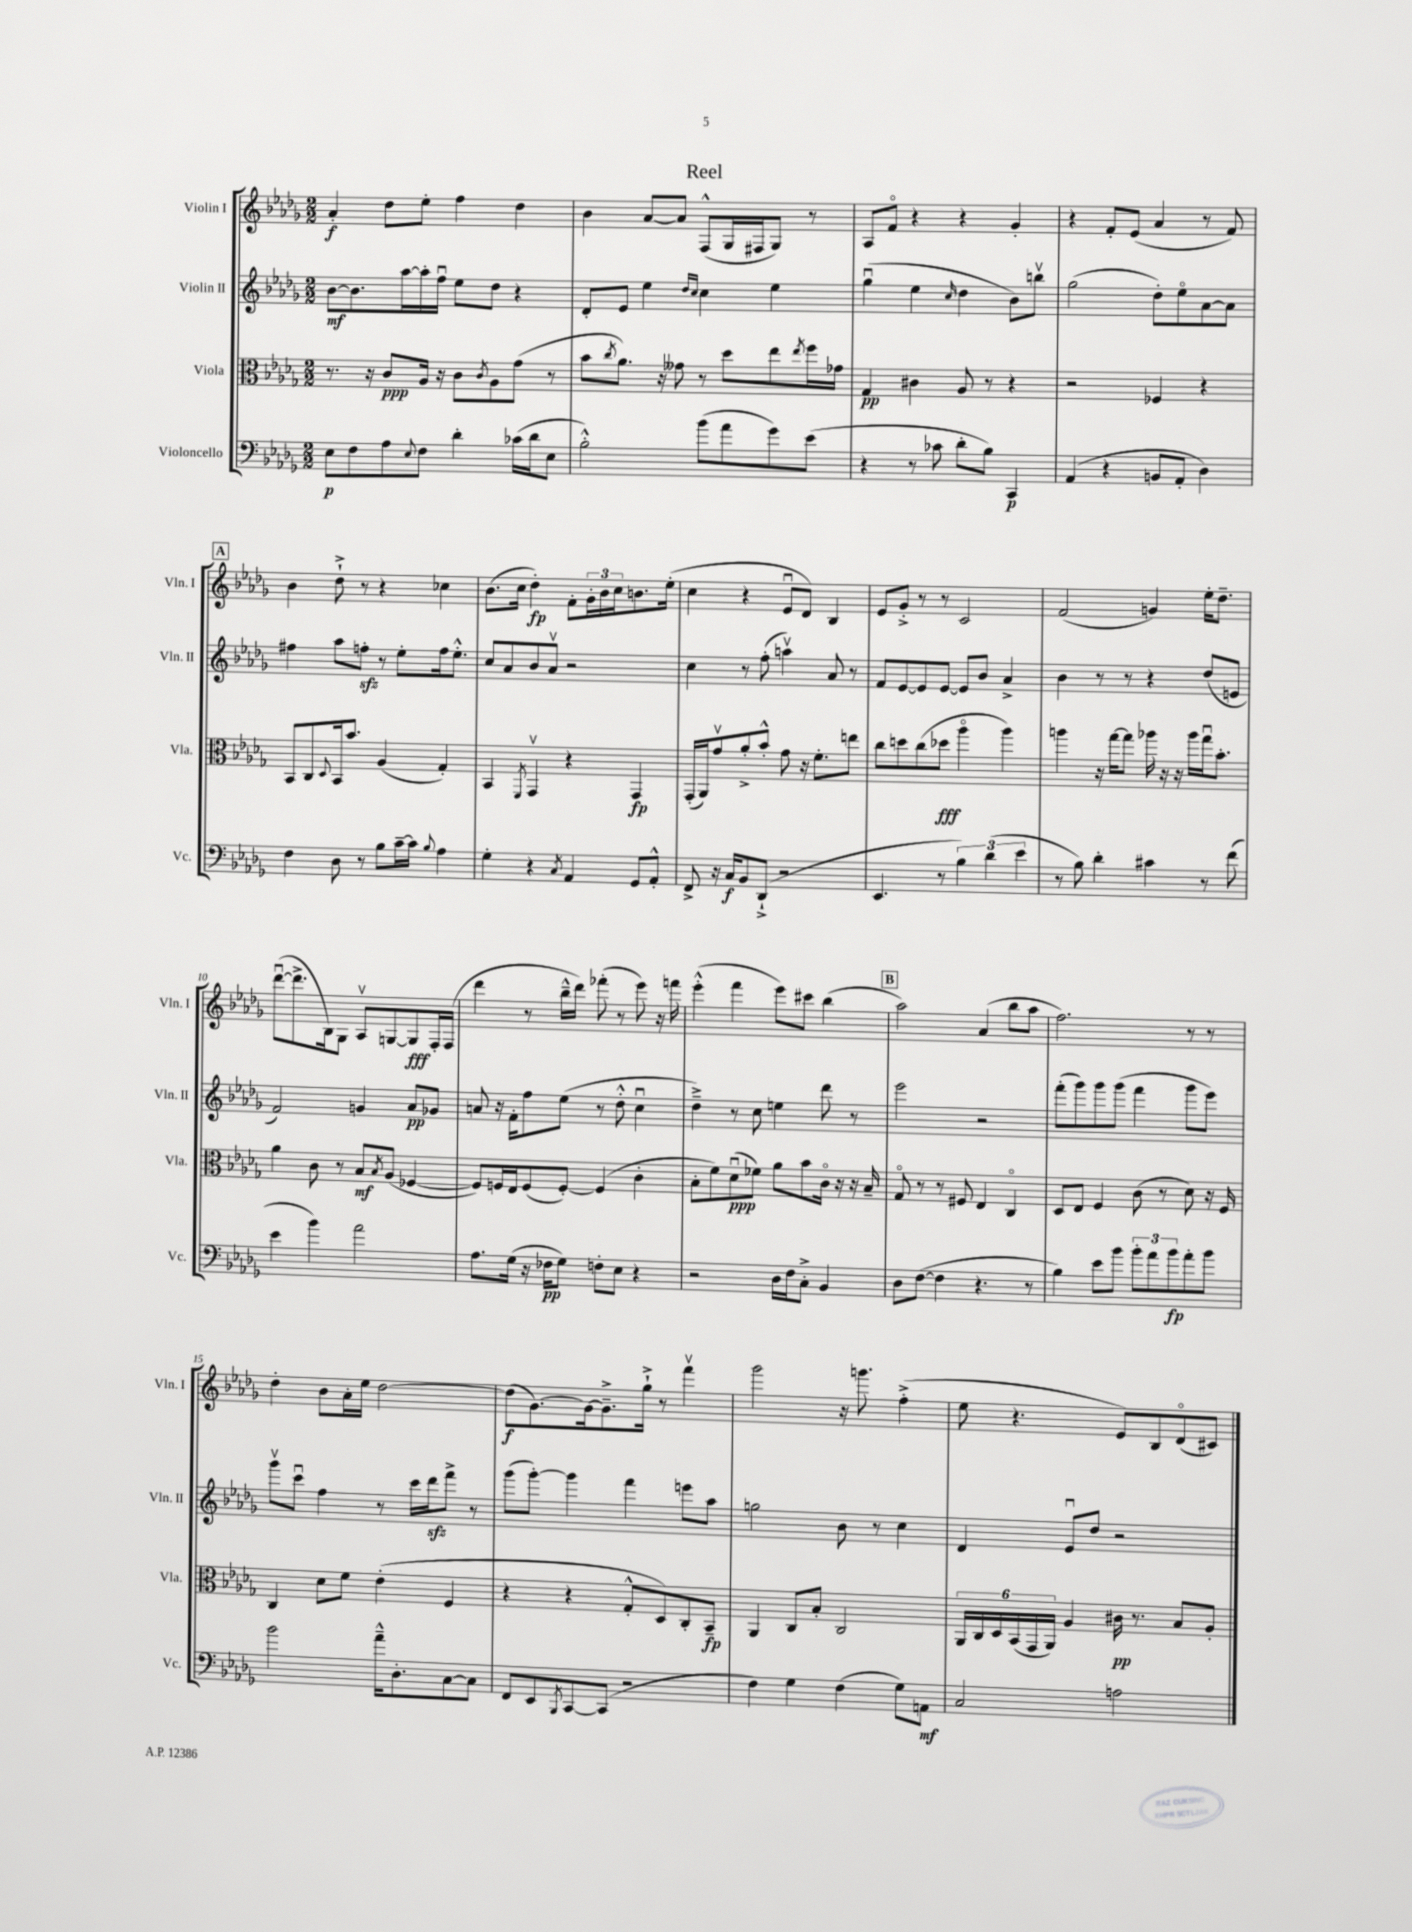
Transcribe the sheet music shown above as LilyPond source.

\header { title = "Reel" }
<<
\new StaffGroup <<
\new Staff = "s0" \with { instrumentName = "Violin I" shortInstrumentName = "Vln. I" } {
    \clef treble \key des \major \numericTimeSignature \time 2/2
    aes'4-.\f des''8 ees''8-. f''4 des''4 |
    bes'4 aes'8~ aes'8 f8-^( ges16 fis16 ges8) r8 |
    aes8 f'8\flageolet r4 r4 ges'4-. |
    r4 f'8-. ees'8( aes'4 r8 f'8) |
    \mark \markup { \box "A" } bes'4 des''8-!-> r8 r4 ces''4 |
    bes'8.( c''16 des''4-.\fp) f'8-. \tuplet 3/2 { ges'16-. bes'16 c''16 } b'8. ees''16-.( |
    c''4 r4 ees'8\downbow des'8) bes4 |
    ees'8 ges'8-.-> r8 r8 c'2 |
    f'2( g'4) ees''16-. des''8.-- |
    des'''8~\downbow( des'''8.-> bes16) ges8 aes8\upbow g8~ g8\fff f16-. f16( |
    des'''4 r8 bes''16---^ des'''16) fes'''8-.( r8 ees'''8) r16 f'''16 |
    ees'''4-.-^( f'''4 ees'''8) cis'''8 bes''4( |
    \mark \markup { \box "B" } aes''2) aes'4( bes''8 aes''8 |
    f''2.) r8 r8 |
    des''4-. bes'8 aes'16-. ees''16 des''2~ |
    des''8\f( ges'8.~) ges'16~ ges'8.---> ges''16-!-> r8 f'''4\upbow |
    ges'''2 r16 g'''8. f''4-.->( |
    ees''8 r4. ees'8) bes8 des'8\flageolet( cis'8) \bar "|." |
}
\new Staff = "s1" \with { instrumentName = "Violin II" shortInstrumentName = "Vln. II" } {
    \clef treble \key des \major \numericTimeSignature \time 2/2
    bes'8~\mf bes'8. aes''16~ aes''16-. f''16\downbow ees''8 des''8 r4 |
    des'8-. ees'8 ees''4 \grace { des''16 c''16 } c''4 ees''4 |
    ges''4\downbow( ees''4 \grace { c''16 } des''4 bes'8) b''8\upbow |
    ges''2( des''8-.) ees''8\flageolet aes'8~ aes'8 |
    \mark \markup { \box "A" } fis''4 aes''8 f''8-.\sfz r8 ees''8-. f''16 ees''8.-.-^ |
    c''8 aes'8 bes'8 aes'8\upbow r2 |
    c''4 r8 f''8-.( a''4\upbow) aes'8 r8 |
    f'8 ees'8~ ees'8 ees'8~ ees'8 bes'8 aes'4-> |
    bes'4 r8 r8 r4 des''8( e'8 |
    f'2) g'4 aes'8\pp ges'8 |
    a'8 r16 f'16-. f''8 ees''8( r8 des''8-.-^ c''4\downbow |
    des''4--->) r8 c''8 e''4 des'''8 r8 |
    \mark \markup { \box "B" } ees'''2 r2 |
    f'''8-.( ges'''8) ges'''8 ges'''8( f'''4 ges'''8 ees'''8) |
    ges'''8\upbow c'''8\downbow f''4 r8 c'''16 des'''16\sfz f'''8-> r8 |
    ges'''8( ges'''8~-.) ges'''4 f'''4 e'''8 aes''8 |
    g''2 bes'8 r8 c''4 |
    des'4 ees'8\downbow des''8 r2 \bar "|." |
}
\new Staff = "s2" \with { instrumentName = "Viola" shortInstrumentName = "Vla." } {
    \clef alto \key des \major \numericTimeSignature \time 2/2
    r8. r16 c'8\ppp aes16 r16 c'8 \acciaccatura { c'8 } aes8 ges'8( r8 |
    bes'8 \acciaccatura { c''8 } aes'8.) r16 geses'8 r8 des''8 ees''8 \acciaccatura { ees''8 } f''16 ges'16 |
    ges4\pp cis'4 aes8 r8 r4 |
    r2 fes4 r4 |
    \mark \markup { \box "A" } bes,8 c8 \appoggiatura { des8 } bes,16 bes'8. aes4( ges4-.) |
    bes,4 \acciaccatura { f,8 } ges,4\upbow r4 ges,4\fp |
    ges,16-.( aes,16) ges'8\upbow aes'8-.-> bes'8-.-^ ges'8 r16 f'8.-. e''8 |
    c''8 d''8 c''8( des''8\fff aes''4\flageolet aes''4) |
    a''4 r16 ges''16~ ges''8 aes''16 r16 r16 aes''16 ges''16\downbow bes'8.-. |
    aes'4 c'8 r8 bes8\mf \acciaccatura { bes8 } aes8( fes4~ |
    fes8) f16 ees16 f8( f8~-.) f4( c'4-. |
    bes8-. f'8) des'8\downbow\ppp( fes'8) aes'8 bes'8 c'16\flageolet r16 r16 bes16-- |
    \mark \markup { \box "B" } ges8\flageolet r8 r8 fis8 ees4 c4\flageolet |
    des8 ees8 f4 c'8( r8 des'8) r16 f16 |
    c4 des'8 f'8 ees'4-.( f4 |
    r4 r4 ges8-.-^ des8) c8-. bes,8--\fp |
    aes,4 c8 bes8-. c2 |
    \tuplet 6/4 { aes,16 c16 des16 bes,16( ges,16 aes,16) } aes4 cis'16\pp r8. bes8 aes8-. \bar "|." |
}
\new Staff = "s3" \with { instrumentName = "Violoncello" shortInstrumentName = "Vc." } {
    \clef bass \key des \major \numericTimeSignature \time 2/2
    ees8\p f8 aes8 \appoggiatura { ees8 } f8 des'4-. ces'16( des'16 ees8 |
    bes2-.-^) bes'8( aes'8 ges'8) ees'8( |
    r4 r8 ces'8 des'8-. bes8) c,4\p |
    aes,4( r4 b,8 aes,8-. des4) |
    \mark \markup { \box "A" } f4 des8 r8 bes8 c'16~-- c'16 \appoggiatura { bes8 } aes4 |
    ges4-. r4 \acciaccatura { c8 } aes,4 ges,8 aes,8-.-^ |
    f,8-> r16 c16\f bes,8 des,8-!->( r2 |
    ees,4. r8 \tuplet 3/2 { bes4) des'4( ees'4 } |
    r8 bes8) des'4-. cis'4 r8 f'8( |
    ees'4 bes'4) aes'2 |
    aes8. ges16( r16 fes16\pp ges8) f8-. ees8 r4 |
    r2 des16 f16 c8-.-> bes,4 |
    \mark \markup { \box "B" } des8 f8~( f4 r4. r8 |
    bes4) ees'8 bes'8 \tuplet 3/2 { bes'8-. aes'8 bes'8\fp } aes'8-. bes'8 |
    bes'2 aes'16---^ des8.-. c8~ c8 |
    f,8 ees,8 \acciaccatura { bes,,8 } c,8~ c,8( r2 |
    f4) ges4 f4( ges8) a,8\mf |
    c2 a2 \bar "|." |
}
>>
>>
